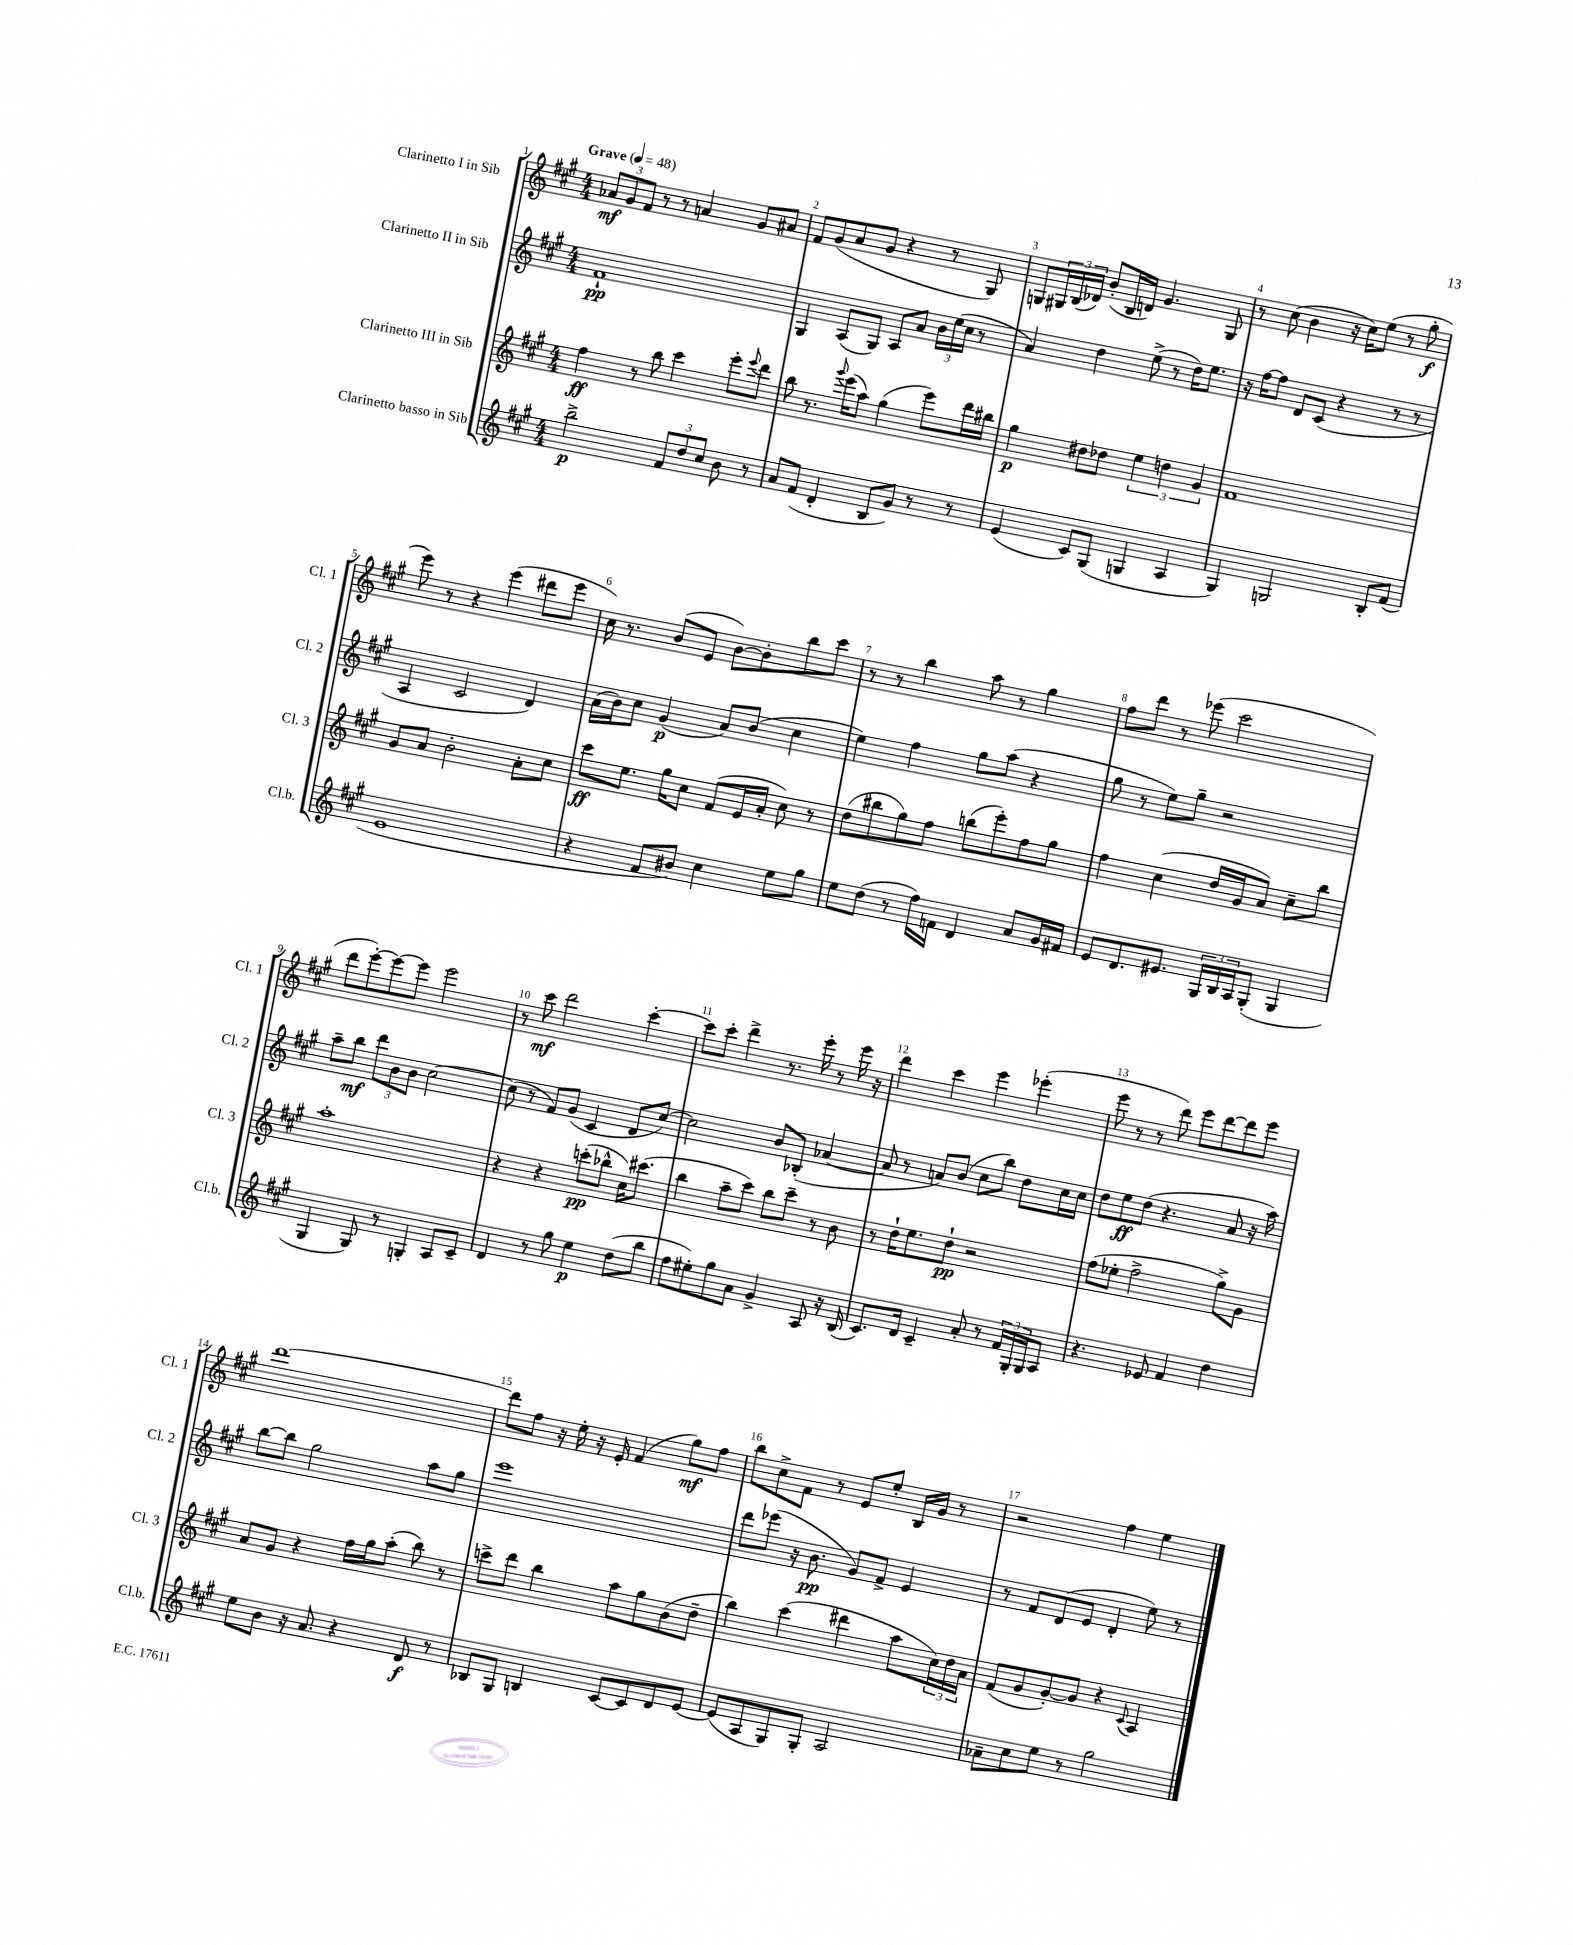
<<
\new StaffGroup <<
\new Staff = "s0" \with { instrumentName = "Clarinetto I in Sib" shortInstrumentName = "Cl. 1" } {
    \clef treble \key a \major \numericTimeSignature \time 4/4 \tempo "Grave" 4 = 48
    \tuplet 3/2 { aes'8\mf gis'8 fis'8 } r8 r8 a'4 gis'8 ais'8 |
    fis'8 gis'8( a'8 gis'8 r4 r8 gis8) |
    g8 \tuplet 3/2 { gis16 b16( des'16) } b'8-.( b16 d'16) gis'4. gis8 |
    r8 cis''8( b'4 r16 cis''16) e''8( r8 gis''8-.\f |
    e'''8) r8 r4 e'''4( dis'''8 e'''8 |
    cis''16) r8. b'8( e'8 b'8~) b'8-. b''8 cis'''8 |
    r8 r8 b''4 a''8 r8 gis''4 |
    fis''8 d'''8 r8 ees'''8( cis'''2 |
    d'''8 e'''8~-.) e'''8~ e'''8 e'''2 |
    r8 cis'''8\mf d'''2 cis'''4~-. |
    cis'''8 cis'''8-. d'''4-> r8. e'''16-. r8 e'''16 r16 |
    d'''4 cis'''4 e'''4 ees'''4-.( |
    e'''8 r8 r8 d'''8) e'''8 d'''8~ d'''8 e'''8 |
    d'''1~ |
    d'''8 fis''8 r16 e''16-. r16 e'16-. fis'4( gis''8\mf) fis''8 |
    b''8 cis''8-> fis'8 r8 e'8 e''8-. b16 gis'16 r8 |
    r2 fis''4 e''4 \bar "|." |
}
\new Staff = "s1" \with { instrumentName = "Clarinetto II in Sib" shortInstrumentName = "Cl. 2" } {
    \clef treble \key a \major \numericTimeSignature \time 4/4
    fis'1-!\pp |
    gis4 a8( gis8) a8 a'8 \tuplet 3/2 { b'16 e''16( cis''16 } r8 |
    a'4) d''4 e''8->( r8 d''16) e''8. |
    r16 fis''16~ fis''8 d'8 cis'8( r4 r8 r8 |
    a4 cis'2 d'4) |
    a'16( b'16) cis''8 gis'4\p( a'8) b'8( cis''4 |
    e''4) fis''4 gis''8 a''8( r4 |
    gis''8 r8 e''8) gis''8-- r2 |
    a''8-- b''8\mf \tuplet 3/2 { d'''8 b'8 b'8 } cis''2~ |
    cis''8( r8 fis'8) gis'8( cis'4 d'8 cis''8~) |
    cis''2 b'8 bes8-.( aes'4~ |
    aes'8 r8 a'8) b'8( cis''8 b''8) d''8 cis''16 cis''16 |
    d''8 e''8\ff d''8( r4. a'8 r16 a''16) |
    b''8~ b''8 gis''2 a''8 gis''8 |
    e'''1 |
    d'''8 ees'''8( r16 b'8.\pp gis'8) fis'8-> e'4 |
    r8 fis'8 d'8( e'8 d'4-. e''8) r8 \bar "|." |
}
\new Staff = "s2" \with { instrumentName = "Clarinetto III in Sib" shortInstrumentName = "Cl. 3" } {
    \clef treble \key a \major \numericTimeSignature \time 4/4
    fis''4\ff r8 b''8 cis'''4 e'''8-. \appoggiatura { e'''8 } d'''8 |
    b''8 r8. \appoggiatura { gis'''8 } e'''16( a''8) gis''4( e'''8) d'''16 bis''16 |
    gis''4\p dis''8 des''8 \tuplet 3/2 { e''4 d''4 gis'4 } |
    fis'1 |
    gis'8 a'8 b'2-. a'8-. cis''8 |
    cis'''8\ff e''8. gis''16 cis''8 fis'8( e'16 a'16-. cis''8) r8 |
    d''8( bis''8 gis''8) fis''8 b''8( e'''8-.) fis''8 gis''8 |
    fis''4 cis''4( d''16 gis'16 a'8) cis''8-- b''8 |
    a''1-. |
    r4 r4 c'''8-.\pp( bes''8-^ cis''16) cis'''8.( |
    b''4 a''8-- cis'''8) b''8 cis'''8-- r8 b'8 |
    r8 d''16-! e''8. d''8-!\pp r2 |
    fis''8( ees''8-. fis''2-> gis''8->) gis'8 |
    a'8 gis'8 r4 fis''16 gis''16 a''8-.( b''8) r8 |
    c'''8-> d'''8 b''4 a''8 gis''8 b'8( d''8-- |
    b''4) cis'''4( dis'''4 a''8 \tuplet 3/2 { cis''16) d''16 a'16 } |
    fis'8( gis'8 gis'8~-.) gis'8 r4 \appoggiatura { cis'8 } a4 \bar "|." |
}
\new Staff = "s3" \with { instrumentName = "Clarinetto basso in Sib" shortInstrumentName = "Cl.b." } {
    \clef treble \key a \major \numericTimeSignature \time 4/4
    b''2->\p \tuplet 3/2 { fis'8 d''8 cis''8 } b'8 r8 |
    a'8 fis'8( d'4-. b8 gis'8) r8 r8 |
    e'4( cis'8) gis8( g4 a4 |
    gis4) g2 b8-. fis'8( |
    e'1 |
    r4 fis'8 bis'8) cis''4 e''8 gis''8 |
    e''8 d''8( r8 fis''16) f'16 d'4 a'8 gis'16 fis'16 |
    e'8 d'8. eis'8. \tuplet 3/2 { gis16 b16 a16 } gis8-.( gis4 |
    gis4 gis8) r8 g4-. a8 cis'8-- |
    d'4 r8 gis''8 e''4\p d''8( b''8 |
    fis''8 eis''8-.) gis''8 a'8 gis'4-> a8 r16 b16( |
    cis'8.) d'16 cis'4-- a'8-. r8 \tuplet 3/2 { fis'16 gis16-. gis16 } a8 |
    r4. ees'8 fis'4 d''4 |
    e''8 b'8 r16 a'8. r4 d'8\f r8 |
    bes8 gis8 b4 cis'8~ cis'8 d'8 e'8~ |
    e'8( a8 gis8) gis8-. a2 |
    aes'8-- cis''8 e''8 r8 gis''2 \bar "|." |
}
>>
>>
\layout { \context { \Score \override BarNumber.break-visibility = ##(#f #t #t) barNumberVisibility = #all-bar-numbers-visible } }
